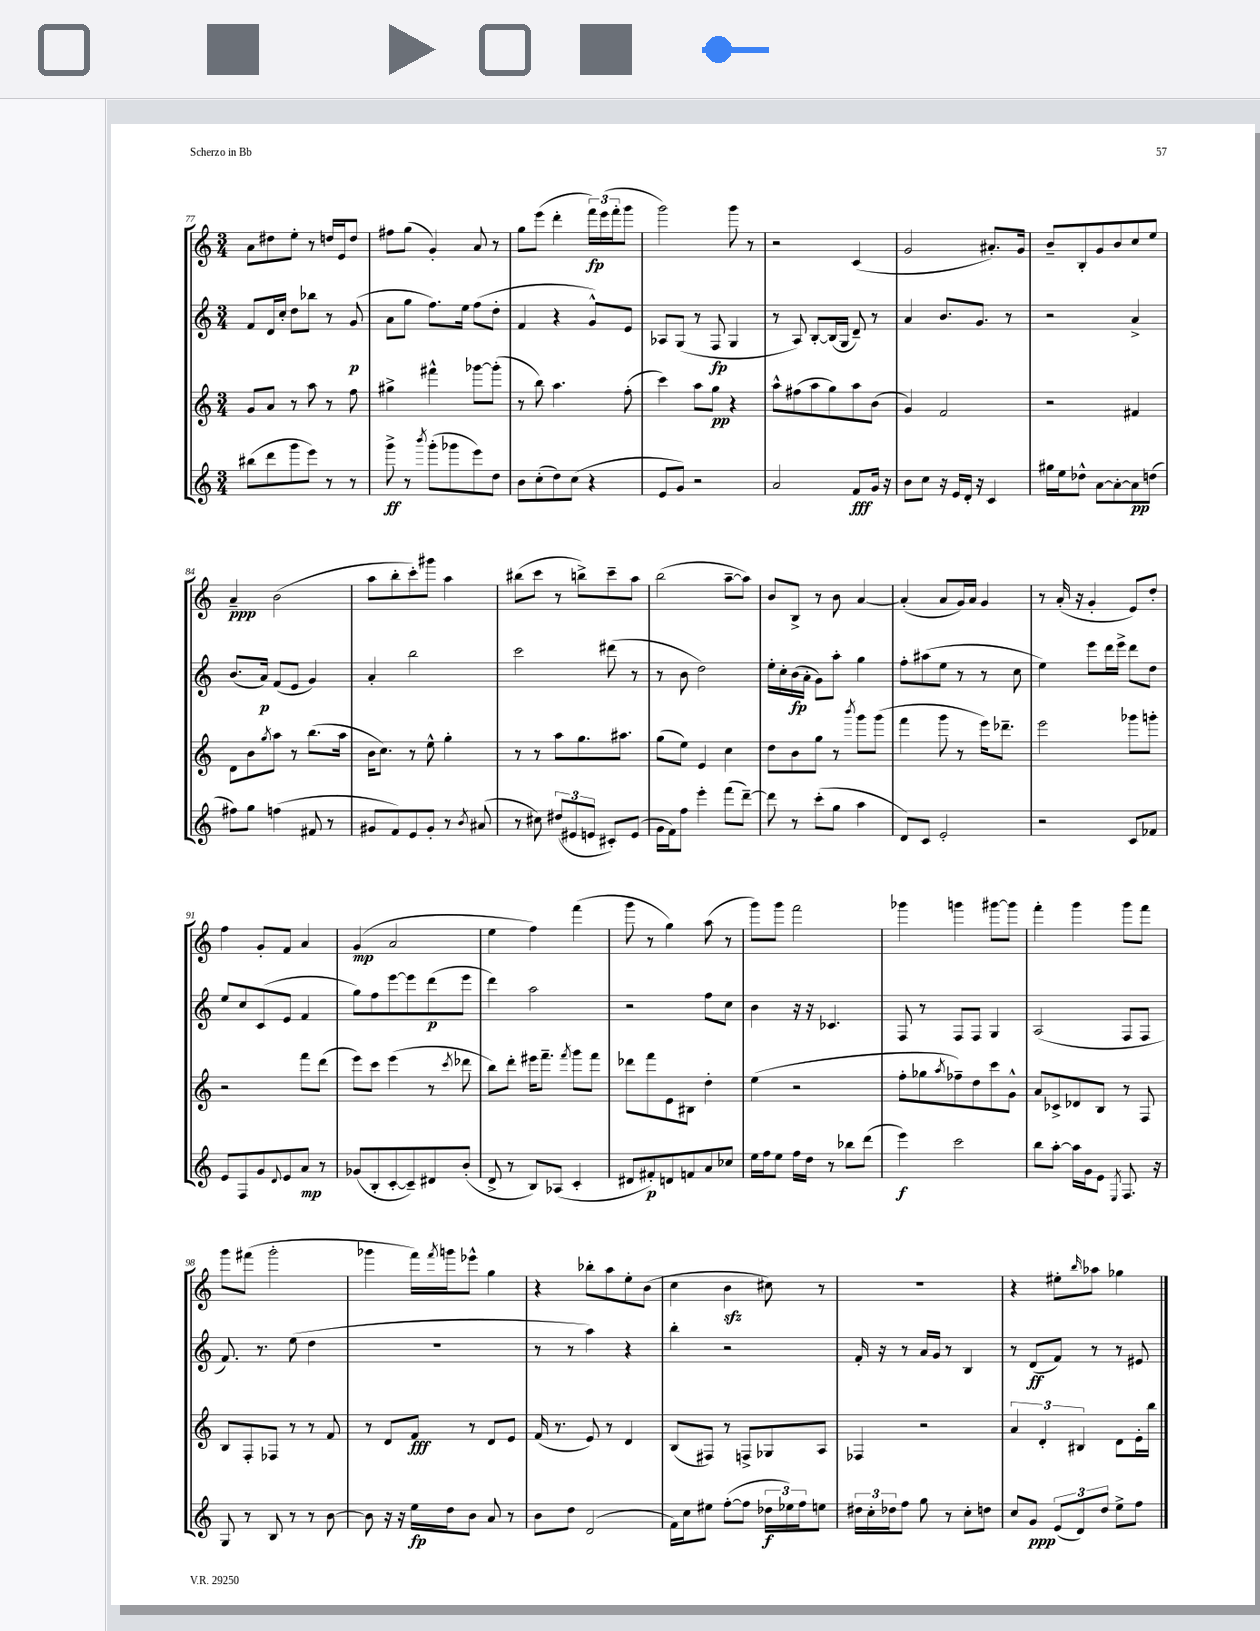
<<
\new StaffGroup <<
\new Staff = "s0" {
    \clef treble \key c \major \numericTimeSignature \time 3/4
    a'8 dis''8 e''8-. r8 d''16 e'16 d''8 |
    fis''8 g''8( g'4-.) a'8 r8 |
    g''8 e'''8( d'''4-. \tuplet 3/2 { f'''16\fp) e'''16( f'''16-. } g'''8 |
    g'''2) g'''8 r8 |
    r2 c'4( |
    g'2 ais'8.-.) g'16 |
    b'8-- b8-. g'8 b'8 c''8 e''8 |
    a'4--\ppp b'2( |
    a''8 b''8-. c'''8-.) gis'''8 a''4 |
    bis''8( c'''8 r8 b''8->) c'''8-- a''8 |
    b''2( a''8~-- a''8) |
    b'8 b8-> r8 b'8 a'4~ |
    a'4-.( a'8 g'16) a'16 g'4 |
    r8 a'16-.( r16 g'4-. e'8) d''8-. |
    f''4 g'8-. f'8 a'4 |
    g'4\mp( a'2 |
    e''4 f''4) f'''4( |
    g'''8 r8 g''4) a''8( r8 |
    g'''8) g'''8 f'''2 |
    ges'''4 g'''4 gis'''8~ gis'''8 |
    f'''4-. g'''4 g'''8 f'''8 |
    g'''8 fis'''8( g'''2-. |
    ges'''4 f'''16) \acciaccatura { f'''8 } g'''16 ees'''8-^ g''4 |
    r4 bes''8-. a''8 e''8-. b'8( |
    c''4 b'4\sfz cis''8) r8 |
    R2. |
    r4 eis''8-. \grace { b''16 } aes''8 ges''4 \bar "|." |
}
\new Staff = "s1" {
    \clef treble \key c \major \numericTimeSignature \time 3/4
    f'8 d'16 c''16-. d''8 bes''8 r8 g'8\p( |
    a'8 g''8 f''8.) e''16 f''8( d''8-. |
    f'4 r4 g'8-^) e'8 |
    aes8 g8( r8 f8\fp g4 |
    r8 a8) b8~-. b16( g16 d'8--) r8 |
    a'4 b'8. g'8. r8 |
    r2 a'4-> |
    b'8.( a'16\p) f'8( e'8 g'4) |
    a'4-. b''2 |
    c'''2 dis'''8( r8 |
    r8 b'8 d''2) |
    e''16-. c''16-. b'16\fp( a'16-. g'8) a''8-. g''4 |
    f''8-. ais''8( e''8 r8 r8 c''8 |
    e''4) e'''8 d'''16 e'''16-> d'''8 d''8 |
    e''8 c''8 c'8( e'8 f'4 |
    g''8) f''8 e'''8~ e'''8 d'''8\p( e'''8 |
    d'''4) a''2 |
    r2 f''8 c''8 |
    b'4 r16 r16 ces'4. |
    f8 r8 f8 f8 g4 |
    a2( f8 f8 |
    f'8.) r8. e''8( d''4 |
    R2. |
    r8 r8 a''4) r4 |
    b''4-. r2 |
    f'16-. r16 r8 a'16 g'16 r8 b4 |
    r8 d'8\ff( f'8) r8 r8 eis'8 \bar "|." |
}
\new Staff = "s2" {
    \clef treble \key c \major \numericTimeSignature \time 3/4
    g'8 a'8 r8 a''8 r8 f''8 |
    gis''4-> fis'''4-^ ges'''8~ ges'''8-.( |
    r8 b''8) a''4. f''8-.( |
    c'''4) a''8 g''8\pp r4 |
    a''8-^ fis''8( a''8 g''8) a''8 b'8( |
    g'4) f'2 |
    r2 fis'4 |
    d'8 b'8 \acciaccatura { g''8 } a''8 r8 b''8.( a''16 |
    b'16 c''8.) r8 e''8-^ g''4-. |
    r8 r8 a''8 g''8. ais''8. |
    g''8( e''8) e'4 c''4 |
    d''8 b'8 g''8 r8 \acciaccatura { b'''8 } g'''8 g'''8( |
    f'''4 g'''8 r8 e'''16) des'''8.-- |
    e'''2 ges'''8 g'''8-. |
    r2 f'''8 d'''8( |
    e'''8) c'''8 e'''4( r8 \acciaccatura { c'''8 } des'''8 |
    b''8) d'''8-. eis'''16 f'''8.-- \acciaccatura { f'''8 } g'''8 f'''8 |
    des'''8 f'''8 e'8 bis8 d''4-. |
    e''4( r2 |
    f''8-. ges''8 \acciaccatura { a''8 } fes''8--) d''8 c'''8 g'8-^ |
    a'8 ces'8-> des'8 b8 r8 f8 |
    b8 f8-. fes8 r8 r8 f'8 |
    r8 d'8 f'8\fff r8 d'8 e'8 |
    f'16( r8. e'8) r8 d'4 |
    b8( fis8) r8 f8-> ges8 a8 |
    fes4 r2 |
    \tuplet 3/2 { a'4 d'4-. bis4 } d'8 e'16-. b''16 \bar "|." |
}
\new Staff = "s3" {
    \clef treble \key c \major \numericTimeSignature \time 3/4
    bis''8( d'''8 g'''8 e'''8) r8 r8 |
    g'''8->\ff r8 \acciaccatura { b'''8 } g'''8-.( ges'''8 e'''8) d''8 |
    b'8 c''8-.( d''8) c''8( r4 |
    e'8 g'8) r2 |
    a'2 f'8\fff g'16 r16 |
    b'8 c''8 r16 e'16 d'16-. r16 c'4 |
    gis''16 e''16 des''8-^ a'8~ a'8~-. a'8\pp d''8( |
    fis''8) g''8 f''4( fis'8 r8 |
    gis'8 f'8) e'8 gis'8-. r8 \acciaccatura { b'8 } ais'8( |
    r8 cis''8) \tuplet 3/2 { dis''8( eis'8 e'8 } cis'8-.) e'8( |
    g'16 f'16) f''8 e'''4-. f'''8( d'''8~--) |
    d'''8 r8 c'''8-.( g''8 a''4 |
    d'8) c'8 e'2-. |
    r2 c'8 fes'8 |
    e'8 f8 g'8 \appoggiatura { d'8 } e'8 a'8\mp r8 |
    ges'8( b8-. c'8~-. c'8--) dis'8 b'8-.( |
    d'8-> r8 b8) aes8( c'4-. |
    dis'8 fis'8-.\p) d'8 f'8 a'8 ces''8 |
    e''16 f''16 e''8 f''16 d''16 r8 bes''8 d'''8( |
    e'''4\f) c'''2 |
    b''8 a''8~-. a''16 g'16 e'8 \acciaccatura { e8 } f8. r16 |
    g8 r8 b8 r8 r8 b'8~ |
    b'8 r16 r16 e''16\fp d''16 b'8 a'8 r8 |
    b'8 d''8 d'2( |
    f'16) c''16 eis''8 f''8~-.( f''8 \tuplet 3/2 { des''16\f ees''16) f''16 } e''8 |
    \tuplet 3/2 { dis''16 c''16-. des''16 } f''8 g''8 r8 c''8-. d''8 |
    c''8 g'8\ppp \tuplet 3/2 { e'8( d'8) d''8 } e''8-> f''8 \bar "|." |
}
>>
>>
\layout { \context { \Score currentBarNumber = #77 } }
